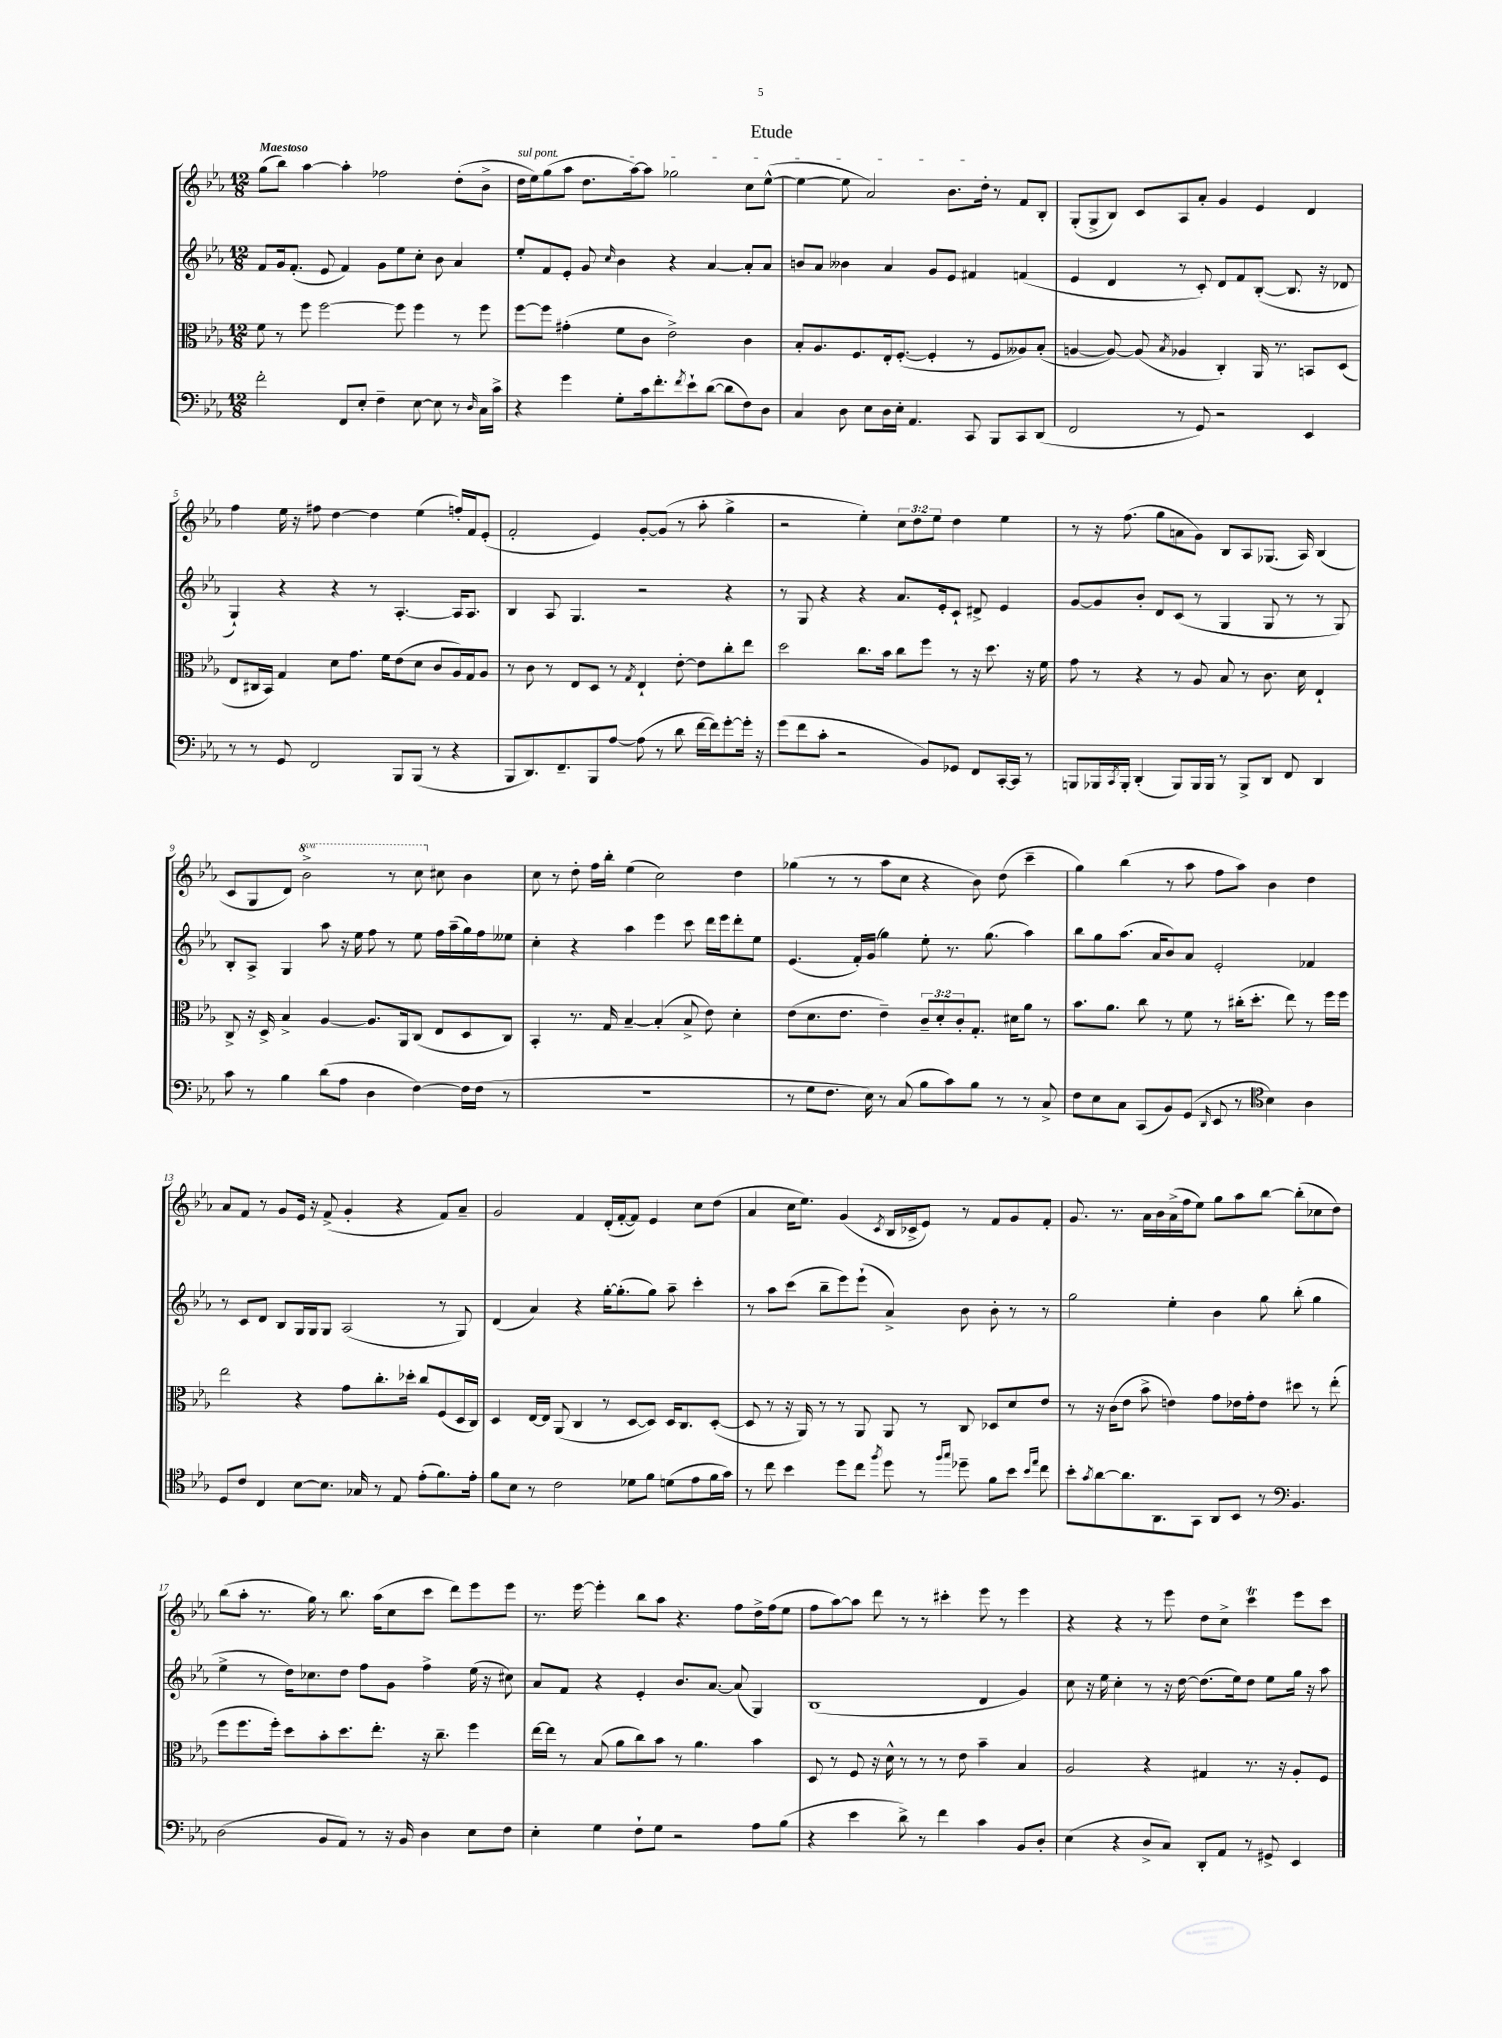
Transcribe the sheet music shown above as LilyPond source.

\header { title = "Etude" }
<<
\new StaffGroup <<
\new Staff = "s0" {
    \clef treble \key ees \major \numericTimeSignature \time 12/8 \override Staff.TupletNumber.text = #tuplet-number::calc-fraction-text \set Staff.ottavationMarkups = #ottavation-simple-ordinals \tempo "Maestoso"
    g''8( bes''8) aes''4~ aes''4-. fes''2 d''8-.( bes'8-> |
    \once \override TextSpanner.bound-details.left.text = \markup { \italic "sul pont." } d''16\startTextSpan ees''16) g''8( aes''8 d''8. aes''16~) aes''8 ges''2 c''8 ees''8~-^( |
    ees''4~ ees''8 aes'2) bes'8. d''16-.\stopTextSpan r8 f'8 bes8-. |
    g8-.( g8-> bes8) c'8 aes8 aes'8-. g'4 ees'4 d'4 |
    f''4 ees''16 r16 fis''8 d''4~ d''4 ees''4( f''16-.) f'16 ees'8-.( |
    f'2-. ees'4) g'8~-. g'8( r8 aes''8-. g''4-> |
    r2 ees''4-.) \tuplet 3/2 { c''8 d''8 ees''8 } d''4 ees''4 |
    r8 r16 f''8.( g''8 a'8 g'8) bes8 aes8 ges8.( aes16) bes4( |
    c'8 g8 d'8) \ottava #1 bes''2-> r8 c'''8 \ottava #0 cis''8 bes'4 |
    c''8 r8 d''8-. f''16 bes''16-. ees''4( c''2) d''4 |
    ges''4( r8 r8 aes''8 c''8 r4 bes'8) d''8( c'''4-- |
    g''4) bes''4( r8 aes''8 f''8 aes''8) bes'4 d''4 |
    aes'8 f'8 r8 g'8 ees'16 r16 f'8->( g'4-. r4 f'8) aes'8-- |
    g'2 f'4 d'16-.( f'16~-. f'8) ees'4 c''8 d''8( |
    aes'4 c''16 ees''8.) g'4( \acciaccatura { c'8 } bes16 ces'16-> ees'8) r8 f'8 g'8 f'8-. |
    g'8. r8. aes'16 bes'16 aes'16->( f''16 ees''8) g''8 aes''8 bes''8~ bes''8-.( ces''8 d''8) |
    bes''8( aes''8-. r8. g''16) r8 bes''8. aes''16( c''8 c'''8 d'''8) ees'''8 ees'''8 |
    r8. ees'''16~ ees'''4-. bes''8 aes''8 r4. f''8 d''16-> f''16( ees''8 |
    f''8 aes''8~) aes''8 d'''8 r8 r8 cis'''4-. ees'''8 r8 ees'''4 |
    r4 r4 r8 ees'''8 d''8 c''8-> c'''4\trill ees'''8 c'''8 \bar "|." |
}
\new Staff = "s1" {
    \clef treble \key ees \major \numericTimeSignature \time 12/8
    f'8 g'16 f'8.-.( ees'8 f'4) g'8 ees''8 c''8-. bes'8 aes'4 |
    ees''8-. f'8 ees'8-. g'8 \grace { c''16 } bes'4 r4 aes'4~ aes'8-. aes'8 |
    b'8 aes'8 beses'4 aes'4 g'8 ees'8 fis'4 f'4( |
    ees'4 d'4 r8 c'8-.) d'8 f'8 bes8~-.( bes8. r16 des'8 |
    g4-!) r4 r4 r8 aes4.~-. aes16 aes8. |
    bes4 aes8 g4. r2 r4 |
    r8 g8 r4 r4 aes'8. ees'16-. c'8-! dis'8-> ees'4 |
    g'8~ g'8 bes'8-. d'8 c'8( r8 g4 g8 r8 r8 g8) |
    bes8-. aes8-> g4 aes''8 r16 ees''16 f''8 r8 ees''8 f''16 aes''16--( g''16) f''16 eeses''8 |
    c''4-. r4 aes''4 ees'''4 c'''8 d'''16 ees'''16 d'''8-. ees''8 |
    ees'4.( f'16-.) g'16( g''4) ees''8-. r8. g''8.( aes''4) |
    bes''8 g''8 aes''8.( aes'16 bes'8) aes'8 ees'2-. fes'4 |
    r8 c'8 d'8 bes8 g16 g16 g8 aes2( r8 g8) |
    d'4( aes'4) r4 g''16~-. g''8.-.( g''8) aes''8-- c'''4-. |
    r8 aes''8 c'''8( bes''8-- ees'''8) ees'''8-!( aes'4->) bes'8 bes'8-. r8 r8 |
    g''2 ees''4-. bes'4 g''8 bes''8-.( g''4 |
    ees''4-> r8 d''16) ces''8. d''8 f''8 g'8 f''4-> ees''16( r16 cis''8) |
    aes'8 f'8 r4 ees'4-. bes'8. aes'8.~ aes'8( g4) |
    bes1( d'4 g'4) |
    c''8 r16 ees''16 c''4-. r8 r16 d''16~ d''8.( ees''16) d''8 ees''8 g''16 r16 aes''8 \bar "|." |
}
\new Staff = "s2" {
    \clef alto \key ees \major \numericTimeSignature \time 12/8 \override Staff.TupletNumber.text = #tuplet-number::calc-fraction-text
    f'8 r8 f''8 f''2~ f''8 f''4 r8 f''8 |
    f''8~ f''8 gis'4-.( f'8 c'8 ees'2->) c'4 |
    bes8-. aes8. f8. ees16-. f8.~-.( f4-. r8 f8 aeses8) bes8-.( |
    a4~ a8~) a8( \acciaccatura { bes8 } aes4 c4-.) aes,16 r8. b,8 d8( |
    ees8 cis16 bes,16) g4 d'8 g'8. f'16 ees'8( d'8 c'8 aes16) g16 aes8 |
    r8 c'8 r8 ees8 d8 r8 \acciaccatura { g8 } ees4-! ees'8~-. ees'8 c''8-. ees''8 |
    d''2 c''8. bes'16 c''8 f''8 r8 r16 d''8. r16 f'16 |
    g'8 r8 r4 r8 aes8 bes8 r8 c'8. d'16 ees4-! |
    c8-> r16 d16-> bes4-> aes4~ aes8. aes,16 c8( ees8 d8 c8) |
    bes,4-. r8. g16 bes4~-- bes4-.( bes8-> ees'8) d'4-. |
    ees'8( d'8. ees'8. ees'4--) \tuplet 3/2 { c'8-- d'8-. c'8-. } g8.-. dis'16 aes'8 r8 |
    bes'8. aes'8. c''8 r8 f'8 r8 cis''16-.( d''8.-. ees''8) r8 f''16 f''16 |
    ees''2 r4 g'8 c''8.-. des''16-. c''8 f8( d16 c16) |
    d4 ees16~ ees16 aes,8( c4 r8 d8~ d8) d16 c8. d8~-.( |
    d8 r8 r16 aes,16) r8 r8 aes,8 aes,8 r8 c8 des8 d'8 ees'8 |
    r8 r16 c'16( ees'8 bes'8-> e'4) g'8 ees'16 g'16-. ees'8 dis''8 r8 ees''8-.( |
    f''8 f''8. f''16-.) d''8 bes'8-. d''8. ees''8.-. r16 c''8.-- f''4 |
    ees''16~ ees''16 r8 bes8( aes'8 c''8) bes'8 r8 aes'4. bes'4 |
    d8 r8 f8 r16 d'16-^ r8 r8 r8 ees'8 bes'4-- bes4 |
    aes2 r4 gis4 r8. r16 aes8-. f8 \bar "|." |
}
\new Staff = "s3" {
    \clef bass \key ees \major \numericTimeSignature \time 12/8
    f'2-. f,8 ees8-. f4-- ees8~ ees8 r8 \grace { d16 } c16 c'16-> |
    r4 g'4 g8-. c'16 f'8.-. \acciaccatura { f'8 } ees'8-! d'8~( d'8 f8) d8 |
    c4 d8 ees8 d16 ees16-. aes,4. c,8 bes,,8 c,8 d,8( |
    f,2 r8 g,8) r2 ees,4 |
    r8 r8 g,8 f,2 bes,,8 bes,,8( r8 r4 |
    bes,,8 d,8.) f,8.-- bes,,8 aes8~ aes8( r8 d'8 f'16~ f'16) g'8~-. g'16-. r16 |
    g'8( f'8 c'8-. r2 bes,8) ges,8 f,8 c,16~-. c,16 r8 |
    b,,8 bes,,16 \acciaccatura { c,8 } bes,,16-. d,4-.( bes,,8) bes,,16 bes,,16 r8 bes,,8-> d,8 f,8 d,4 |
    c'8 r8 bes4 d'8( aes8 d4 f4~) f16 f16( r8 |
    R1. |
    r8 g8 f8. ees16) r8 c8( bes8 c'8) bes8 r8 r8 c8-> |
    f8 ees8 c8 c,8( bes,8) g,8( \grace { d,16 } ees,8 r8 \clef tenor bes4) aes4 |
    d8 c'8 c4 bes8~ bes8. ges16 r8 ees8 ees'8-.( f'8.) ees'16-. |
    f'8 bes8 r8 c'2 des'8 f'8 d'8( ees'8 f'16 g'16) |
    r8 c''8 bes'4 d''8 c''8 \acciaccatura { f''8 } d''8 r8 \grace { f''16 g''16 } des''8-- f'8 bes'8 \grace { bes'16 ees''16 } c''8 |
    bes'8-. \acciaccatura { g'8 } aes'8~ aes'8. aes,8. g,8 aes,8 bes,8 r8 \clef bass bes,4. |
    d2( bes,8 aes,8) r8 r16 bes,16 d4 ees8 f8 |
    ees4-. g4 f8-! g8 r2 aes8 bes8( |
    r4 ees'4 d'8->) r8 f'4 c'4 bes,8 d8-. |
    ees4( r4 d8-> c8) d,8-. aes,8 r8 gis,8-> ees,4 \bar "|." |
}
>>
>>
